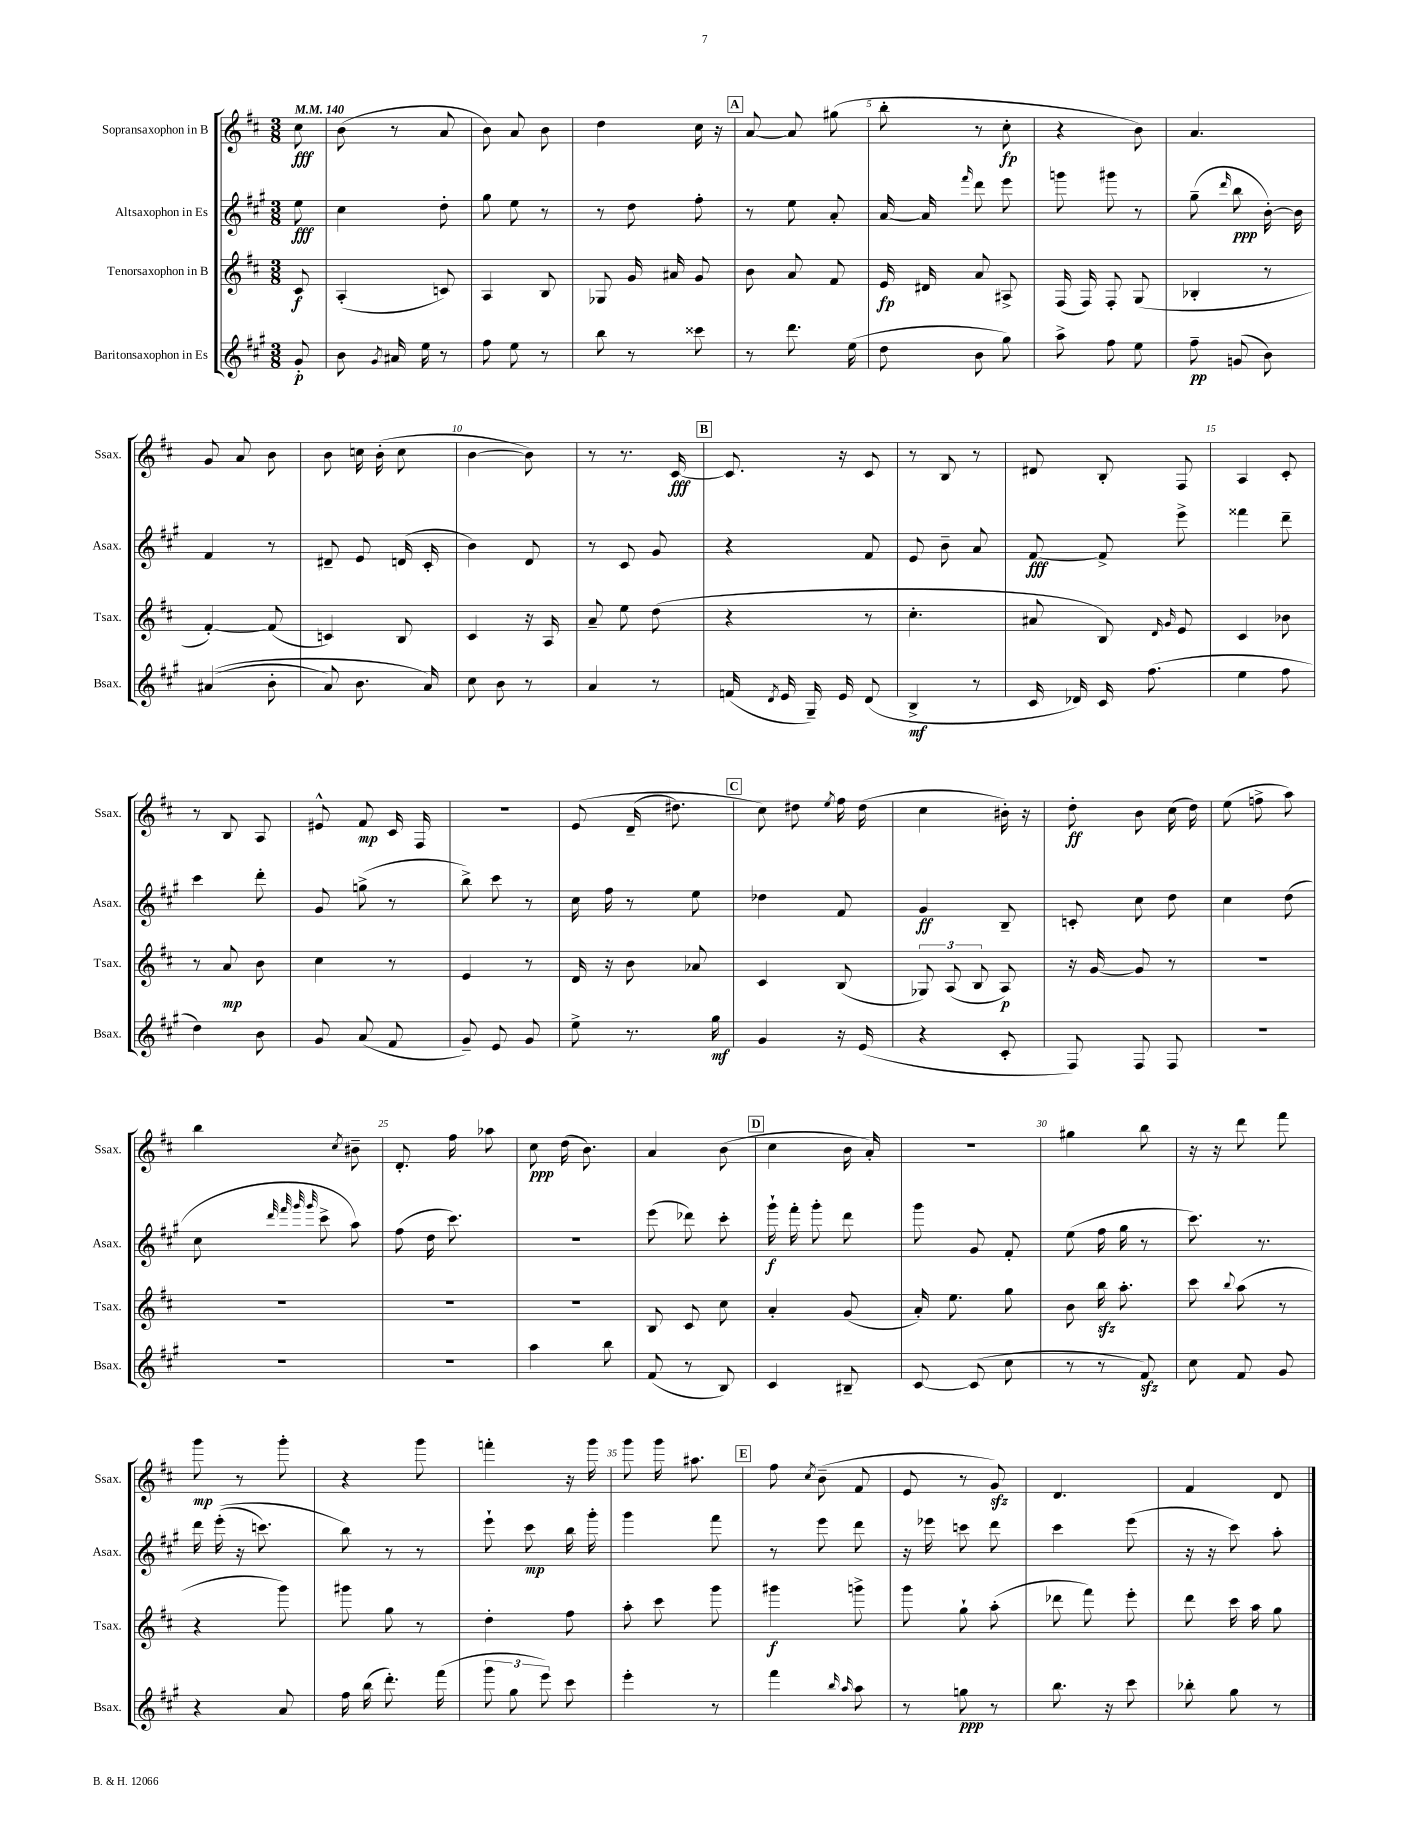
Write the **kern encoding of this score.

**kern	**kern	**kern	**kern
*staff4	*staff3	*staff2	*staff1
*clefG2	*clefG2	*clefG2	*clefG2
*k[f#c#g#]	*k[f#c#]	*k[f#c#g#]	*k[f#c#]
*M3/8	*M3/8	*M3/8	*M3/8
*MM140	*MM140	*MM140	*MM140
8g#'	8c#	8ee	8cc#
=	=	=	=
8b	(4A'	4cc#	(8b
8qg#	.	.	.
16a#	.	.	8r
16ee	.	.	.
8r	8c)	8dd'	8a
=	=	=	=
8ff#	4A	8gg#	8b)
8ee	.	8ee	8a
8r	8B	8r	8b
=	=	=	=
8bb	8G-	8r	4dd
8r	16g	8dd	.
.	16a#	.	.
8ccc##	8g	8ff#'	16cc#
.	.	.	16r
=	=	=	=
8r	8b	8r	[8a
8.ddd	8a	8ee	8a]
.	8f#	8a'	(8gg#
(16ee	.	.	.
=	=	=	=
8dd	16e	[16a	8bb'
.	16d#	16a]	.
.	.	16qqfff#	.
8b	8a	8ddd	8r
8gg#)	8A#^	8eee	8cc#'
=	=	=	=
8aa^	(16F#	8ggg	4r
.	16F#)	.	.
8ff#	8F#'	8ggg#	.
8ee	(8G	8r	8b)
=	=	=	=
8ff#~	4B-'	(8gg#~	4.a
.	.	16qqddd	.
(8g	.	8bb	.
8b)	8r	[16b')	.
.	.	16b]	.
=	=	=	=
&((4a#	[4f#')	4f#	8g
.	.	.	8a
8b'	(8f#]	8r	8b
=	=	=	=
8a)	4c)	8d#~	8b
8.b	.	8e	16cc
.	.	.	(16b'
.	8B	(16d	8cc
16a&)	.	16c#'	.
=	=	=	=
8cc#	4c#	4b)	[4b
8b	.	.	.
8r	16r	8d	8b])
.	16A	.	.
=	=	=	=
4a	8a~	8r	8r
.	8ee	8c#	8.r
8r	(8dd	8g#	.
.	.	.	[16c#
=	=	=	=
(16f	4r	4r	8.c#]
8qd	.	.	.
16e	.	.	.
16G#~)	.	.	.
16e	.	.	16r
(8d	8r	8f#	8c#
=	=	=	=
4B^	4.cc#'	8e	8r
.	.	8b~	8B
8r	.	8a	8r
=	=	=	=
16c#	8a#	[8f#	8d#
16d-)	.	.	.
16c#	8B)	8f#^]	8B'
(8.ff#	.	.	.
.	16qqd	.	.
.	16qqg	.	.
.	8e	8eee^	8F#
=	=	=	=
4ee	4c#	4fff##	4A
8ff#	8b-	8ddd~	8c#'
=	=	=	=
4dd)	8r	4ccc#	8r
.	8a	.	8B
8b	8b	8ddd'	8A
=	=	=	=
8g#	4cc#	8g#	8e#^^
(8a	.	(8gg^	8f#
8f#	8r	8r	16c#
.	.	.	16F#
=	=	=	=
8g#~)	4e	8bb^)	4.r
8e	.	8ccc#	.
8g#	8r	8r	.
=	=	=	=
8ee^	16d	16cc#	&(8e
.	16r	16ff#	.
8.r	8b	8r	(16d~
.	.	.	8.dd#)
.	8a-	8ee	.
16gg#	.	.	.
=	=	=	=
4g#	4c#	4dd-	8cc#&)
.	.	.	8dd#
.	.	.	8qee
16r	(8B	8f#	16ff#
(16e	.	.	(16dd#
=	=	=	=
4r	12G-)	4g#	4cc#
.	(12A	.	.
.	12B	.	.
8c#'	8A)	8B~	16b#')
.	.	.	16r
=	=	=	=
8F#)	16r	8c'	8dd'
.	[16g	.	.
8F#	8g]	8cc#	8b
8F#	8r	8dd	(16cc#
.	.	.	16dd)
=	=	=	=
4.r	4.r	4cc#	(8ee
.	.	.	8ff^
.	.	(8dd	8aa)
=	=	=	=
4.r	4.r	8cc#	4bb
.	.	32qqddd	.
.	.	32qqfff#	.
.	.	32qqggg#	.
.	.	32qqggg#	.
.	.	8ccc#^	.
.	.	.	8qcc#
.	.	8aa)	8b#~
=	=	=	=
4.r	4.r	(8ff#	8.d'
.	.	16dd	.
.	.	8.ccc#)	16ff#
.	.	.	8aa-
=	=	=	=
4aa	4.r	4.r	8cc#
.	.	.	(16dd
.	.	.	8.b)
8bb	.	.	.
=	=	=	=
(8f#	8B	(8eee	4a
8r	8c#	8ddd-)	.
8B)	8cc#	8ccc#'	(8b
=	=	=	=
4c#	4a'	16ggg#`	4cc#
.	.	16fff#'	.
.	.	8ggg#'	.
8B#~	(8g	8ddd	16b
.	.	.	16a')
=	=	=	=
[8c#	16a')	8ggg#	4.r
.	8.ee	.	.
(8c#]	.	8g#	.
8cc#	8gg	8f#'	.
=	=	=	=
8r	8b	(8ee	4gg#
8r	16bb	16ff#	.
.	8.aa'	16gg#	.
8f#)	.	8r	8bb
=	=	=	=
8cc#	8ccc#	8.ccc#)	16r
.	.	.	16r
.	8qqbb	.	.
8f#	(8aa	.	8ddd
.	.	8.r	.
8g#	8r	.	8fff#
=	=	=	=
4r	4r	16ddd	8ggg
.	.	&((16eee'	.
.	.	16r	8r
.	.	8.ccc)	.
8a	8ggg)	.	8ggg'
=	=	=	=
16ff#	8ggg#	8bb&)	4r
(16bb	.	.	.
8.ddd')	8gg	8r	.
.	8r	8r	8ggg
(16fff#	.	.	.
=	=	=	=
12ggg#	4dd'	8eee`	4fff'
12gg#	.	.	.
.	.	8ccc#	.
12eee)	.	.	.
8ccc#	8ff#	16bb	16r
.	.	16ggg#'	16ggg
=	=	=	=
4eee'	8aa'	4ggg#	8ggg
.	8ccc#	.	16ggg
.	.	.	8.aa#
8r	8ggg	8fff#	.
=	=	=	=
4fff#	4ggg#	8r	8ff#
.	.	.	8qcc#
.	.	8eee	(8b~
16qqbb	.	.	.
16qqaa	.	.	.
8aa	8ggg^	8ddd	8f#
=	=	=	=
8r	8ggg	16r	8e
.	.	16eee-	.
8gg	8gg`	8ccc	8r
8r	(8aa'	8ddd	8g)
=	=	=	=
8.bb	8ddd-	4ccc#	4.d
.	8fff#)	.	.
16r	.	.	.
8ccc#	8eee'	(8eee	.
=	=	=	=
8bb-'	8ddd	16r	4f#
.	.	16r	.
8gg#	16ccc#	8ccc#)	.
.	16aa	.	.
8r	8gg	8aa'	8d
==	==	==	==
*-	*-	*-	*-
